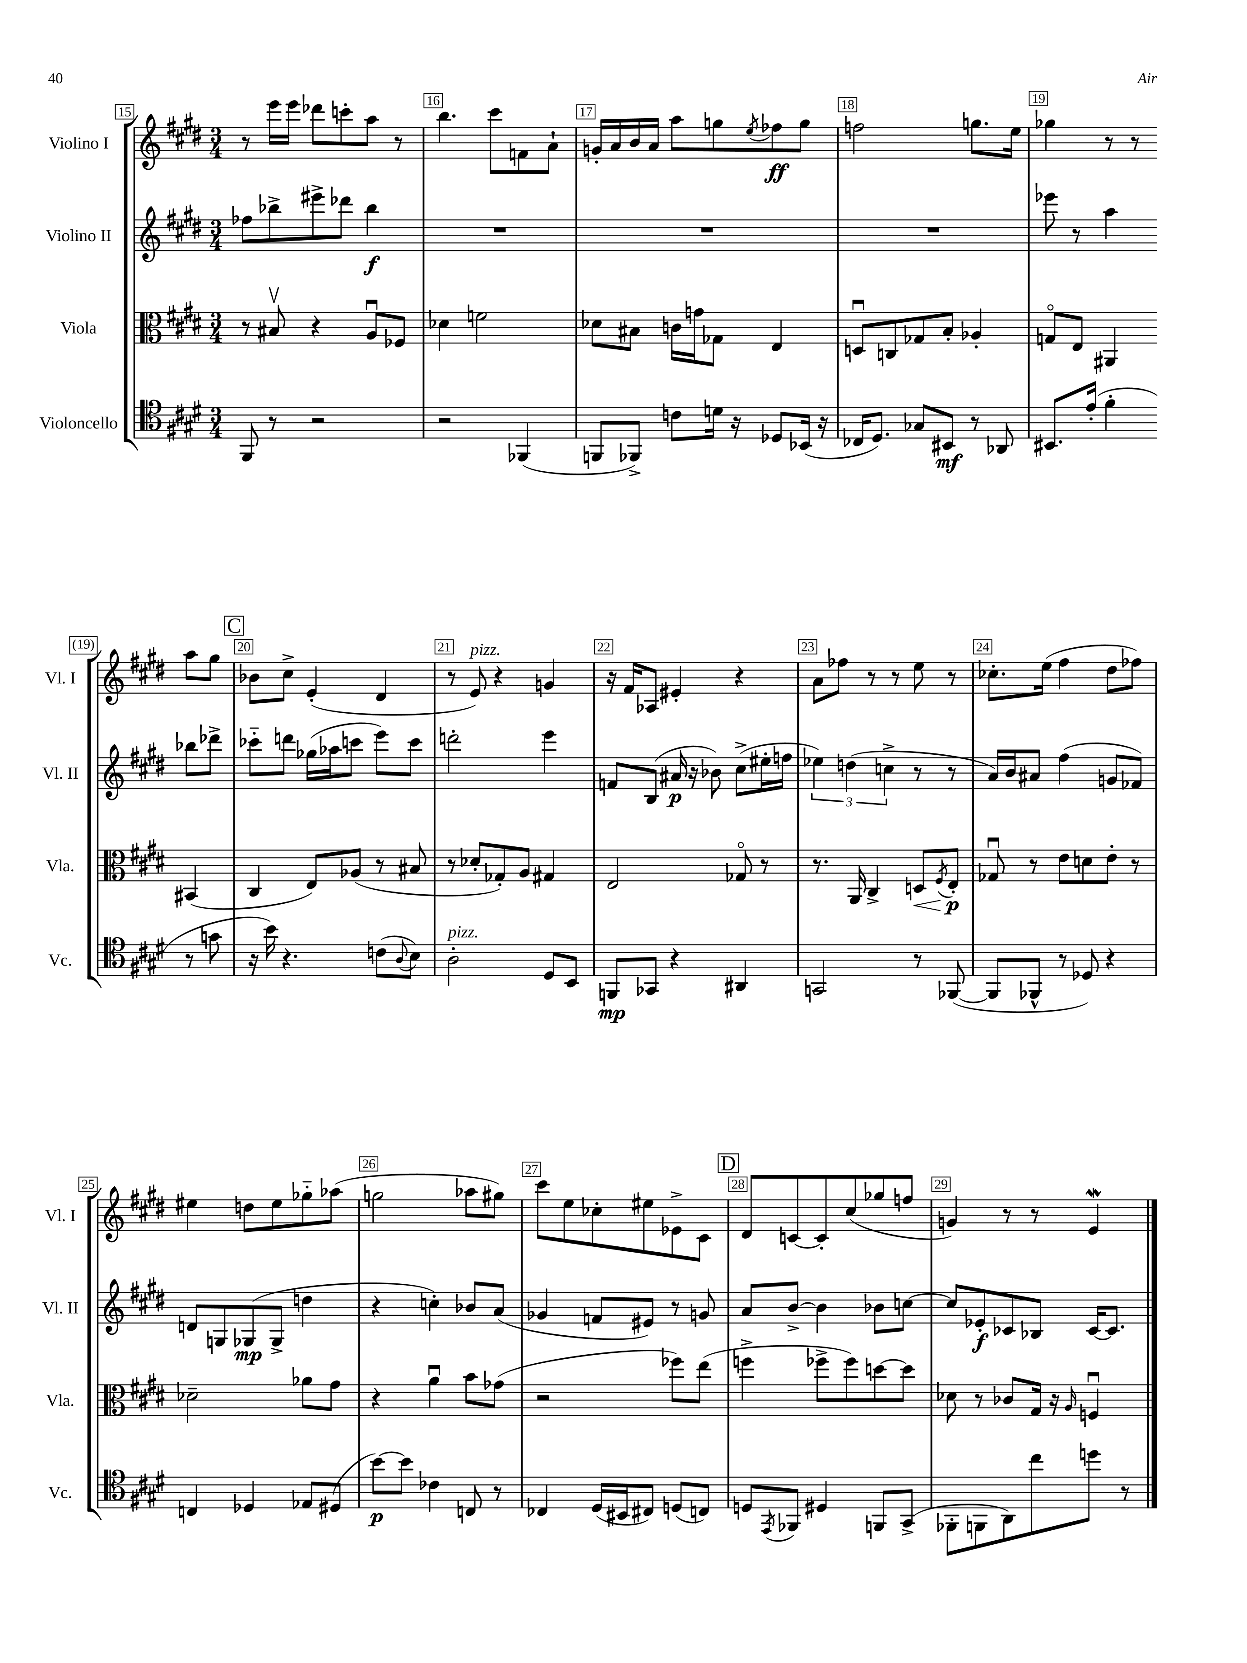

**kern	**dynam	**kern	**dynam	**kern	**dynam	**kern	**dynam
*part4	*part4	*part3	*part3	*part2	*part2	*part1	*part1
*staff4	*staff4	*staff3	*staff3	*staff2	*staff2	*staff1	*staff1
*I"Violoncello	*	*I"Viola	*	*I"Violino II	*	*I"Violino I	*
*I'Vc.	*	*I'Vla.	*	*I'Vl. II	*	*I'Vl. I	*
*clefC4	*	*clefC3	*	*clefG2	*	*clefG2	*
*k[f#c#g#d#]	*	*k[f#c#g#d#]	*	*k[f#c#g#d#]	*	*k[f#c#g#d#]	*
*M3/4	*	*M3/4	*	*M3/4	*	*M3/4	*
=15	=15	=15	=15	=15	=15	=15	=15
8FF#/	.	8r	.	8ff-X\L	.	8r	.
8r	.	8B#Xv/	.	8bb-X^\	.	16eee\LL	.
.	.	.	.	.	.	16eee\JJ	.
2r	.	4r	.	8eee#X^\	.	8ddd-X\L	.
.	.	.	.	8ddd-X\J	.	8cccn'\	.
.	.	8Au/L	.	4bb-\	f	8aa\J	.
.	.	8F-X/J	.	.	.	8r	.
=16	=16	=16	=16	=16	=16	=16	=16
2r	.	4d-X\	.	2.r	.	4.bb\	.
.	.	2fn\	.	.	.	.	.
.	.	.	.	.	.	8ccc#\L	.
(4FF-X/	.	.	.	.	.	8fn\	.
.	.	.	.	.	.	8a`\J	.
=17	=17	=17	=17	=17	=17	=17	=17
8FFn/L	.	8d-X\L	.	2.r	.	16gn'/LL	.
.	.	.	.	.	.	16a/	.
8FF-X^/J)	.	8B#X\J	.	.	.	16b/	.
.	.	.	.	.	.	16a/JJ	.
8cn\L	.	16cn\LL	.	.	.	8aa\L	.
.	.	16gn\J	.	.	.	.	.
16dn\Jk	.	8G-X\J	.	.	.	8ggn\	.
16r	.	.	.	.	.	.	.
.	.	.	.	.	.	8qee/	.
8D-X/L	.	4E/	.	.	.	8ff-X\	ff
(16BB-X/Jk	.	.	.	.	.	8gg\J	.
16r	.	.	.	.	.	.	.
=18	=18	=18	=18	=18	=18	=18	=18
16C-X/KL	.	8Dnu/L	.	2.r	.	2ffn\	.
8.D#/J)	.	.	.	.	.	.	.
.	.	8Cn/	.	.	.	.	.
8G-X/L	.	8G-X/	.	.	.	.	.
8BB#X/J	mf	8B'/J	.	.	.	.	.
8r	.	4A-X'/	.	.	.	8.ggn\L	.
8AA-X/	.	.	.	.	.	.	.
.	.	.	.	.	.	16ee\Jk	.
=19	=19	=19	=19	=19	=19	=19	=19
8.BB#X/L	.	8Gn/L	.	8eee-X\	.	4gg-X\	.
.	.	8E/J	.	8r	.	.	.
(16e'/Jk	.	.	.	.	.	.	.
4f#'\	.	4AA#X/	.	4aa\	.	8r	.
.	.	.	.	.	.	8r	.
8r	.	(4BB#X/	.	8bb-X\L	.	8aa\L	.
8gn\	.	.	.	8ddd-X^\J	.	8gg-\J	.
!!LO:LB:g=z
!!LO:REH:place=s1:t=C
=20	=20	=20	=20	=20	=20	=20	=20
16r	.	4C#/	.	8ccc-X\L	.	8b-X\L	.
16b\)	.	.	.	.	.	.	.
4.r	.	.	.	8dddn\J	.	8cc#^\J	.
.	.	8E/L)	.	(16gg-X\LL	.	(4e'/	.
.	.	.	.	16aa-X\J	.	.	.
.	.	(8A-X/J	.	8cccn\J	.	.	.
(8cn\L	.	8r	.	8eee\L)	.	4d#/	.
8qqA/	.	.	.	.	.	.	.
8B\J)	.	8B#X/	.	8ccc\J	.	.	.
=21	=21	=21	=21	=21	=21	=21	=21
!LO:TX:a:i:t=pizz.	!	!	!	!	!	!	!
2A'\	.	8r	.	2dddn'\	.	8r	.
!	!	!	!	!	!	!LO:TX:a:i:t=pizz.	!
.	.	8d-X'/L	.	.	.	8e/)	.
.	.	8G-X'/)	.	.	.	4r	.
.	.	8A/J	.	.	.	.	.
8D#/L	.	4G#X/	.	4eee\	.	4gn/	.
8BB/J	.	.	.	.	.	.	.
=22	=22	=22	=22	=22	=22	=22	=22
8FFn/L	mp	2E/	.	8fn/L	.	16r	.
.	.	.	.	.	.	16f#/KL	.
8GG-X/J	.	.	.	(8B/J	.	8A-X/J	.
4r	.	.	.	16a#X/	p	4e#X'/	.
.	.	.	.	16r	.	.	.
.	.	.	.	8b-X\)	.	.	.
4AA#X/	.	8G-X/	.	(8cc#^\L	.	4r	.
.	.	8r	.	16ee#X'\L	.	.	.
.	.	.	.	16ffn\JJ	.	.	.
=23	=23	=23	=23	=23	=23	=23	=23
2GGn/	.	8.r	.	6ee-X\)	.	8a\L	.
.	.	.	.	.	.	8ff-X\J	.
.	.	.	.	(6ddn\	.	.	.
.	.	16AA/	.	.	.	.	.
.	.	4C#^/	.	.	.	8r	.
.	.	.	.	6ccn^\	.	.	.
.	.	.	.	.	.	8r	.
!	!	!	!LO:HP:b	!	!	!	!
8r	.	8Dn/L	<	8r	.	8ee\	.
.	.	8qF#/	.	.	.	.	.
([8FF-X/	.	8E'/J	p	8r	.	8r	.
.	.	.	[	.	.	.	.
=24	=24	=24	=24	=24	=24	=24	=24
8FF-/L]	.	8G-Xu/	.	16a/LL)	.	8.cc-X'\L	.
.	.	.	.	16b/J	.	.	.
8FF-X^^/J	.	8r	.	8a#X/J	.	.	.
.	.	.	.	.	.	(16ee\Jk	.
8r	.	8e\L	.	(4ff#\	.	4ff#\	.
8D-X/)	.	8dn\	.	.	.	.	.
4r	.	8e'\J	.	8gn/L	.	8dd#\L	.
.	.	8r	.	8f-X/J)	.	8ff-X\J)	.
!!LO:LB:g=z
=25	=25	=25	=25	=25	=25	=25	=25
4Cn/	.	2d-X~\	.	8dn/L	.	4ee#X\	.
.	.	.	.	8Gn/	.	.	.
4D-X/	.	.	.	(8G-X/	mp	8ddn\L	.
.	.	.	.	8G-^/J	.	8ee#\	.
8E-X/L	.	8a-X\L	.	4ddn\	.	8gg-X\	.
(8D#X/J	.	8g#\J	.	.	.	(8aa-X\J	.
=26	=26	=26	=26	=26	=26	=26	=26
[8b\L)	p	4r	.	4r	.	2ggn\	.
8b\J]	.	.	.	.	.	.	.
4c-X\	.	4au\	.	4ccn'\)	.	.	.
8Cn/	.	8b\L	.	8b-X/L	.	8aa-X\L	.
8r	.	(8g-X\J	.	(8a/J	.	8gg#X\J)	.
=27	=27	=27	=27	=27	=27	=27	=27
4C-X/	.	2r	.	4g-X/	.	8ccc#\L	.
.	.	.	.	.	.	8ee\	.
(16D#/LL	.	.	.	8fn/L	.	8cc-X'\	.
16BB#X/J	.	.	.	.	.	.	.
8C#X/J)	.	.	.	8e#X/J)	.	8ee#X\	.
(8Dn/L	.	8ff-X\L)	.	8r	.	8e-X^\	.
8Cn/J)	.	(8ee\J	.	8gn/	.	8c#\J	.
!!LO:REH:place=s1:t=D
=28	=28	=28	=28	=28	=28	=28	=28
8Dn/L	.	4ffn^\	.	8a/L	.	8d#/L	.
8qEE/	.	.	.	.	.	.	.
8FF-X/J	.	.	.	[8b^/J	.	[8cn/	.
4D#X/	.	8ff-X^\L	.	4b\]	.	8c'/]	.
.	.	8ff-\)	.	.	.	(8cc#/	.
8FFn/L	.	[8ddn\	.	8b-X\L	.	8gg-X/	.
(8GG#^/J	.	8dd\J]	.	[8ccn\J	.	8ffn/J	.
=29	=29	=29	=29	=29	=29	=29	=29
8FF-X'\L	.	8d-X\	.	8cc/L]	.	4gn/)	.
8FFn\	.	8r	.	8e-X'/	f	.	.
8AA\)	.	8c-X/L	.	8c-X/	.	8r	.
8cc#\	.	16G#/Jk	.	8B-X/J	.	8r	.
.	.	16r	.	.	.	.	.
.	.	16qqA/	.	.	.	.	.
8ddn\J	.	4Fnu/	.	[16c-/KL	.	4ew/	.
.	.	.	.	8.c-/J]	.	.	.
8r	.	.	.	.	.	.	.
==	==	==	==	==	==	==	==
*-	*-	*-	*-	*-	*-	*-	*-
